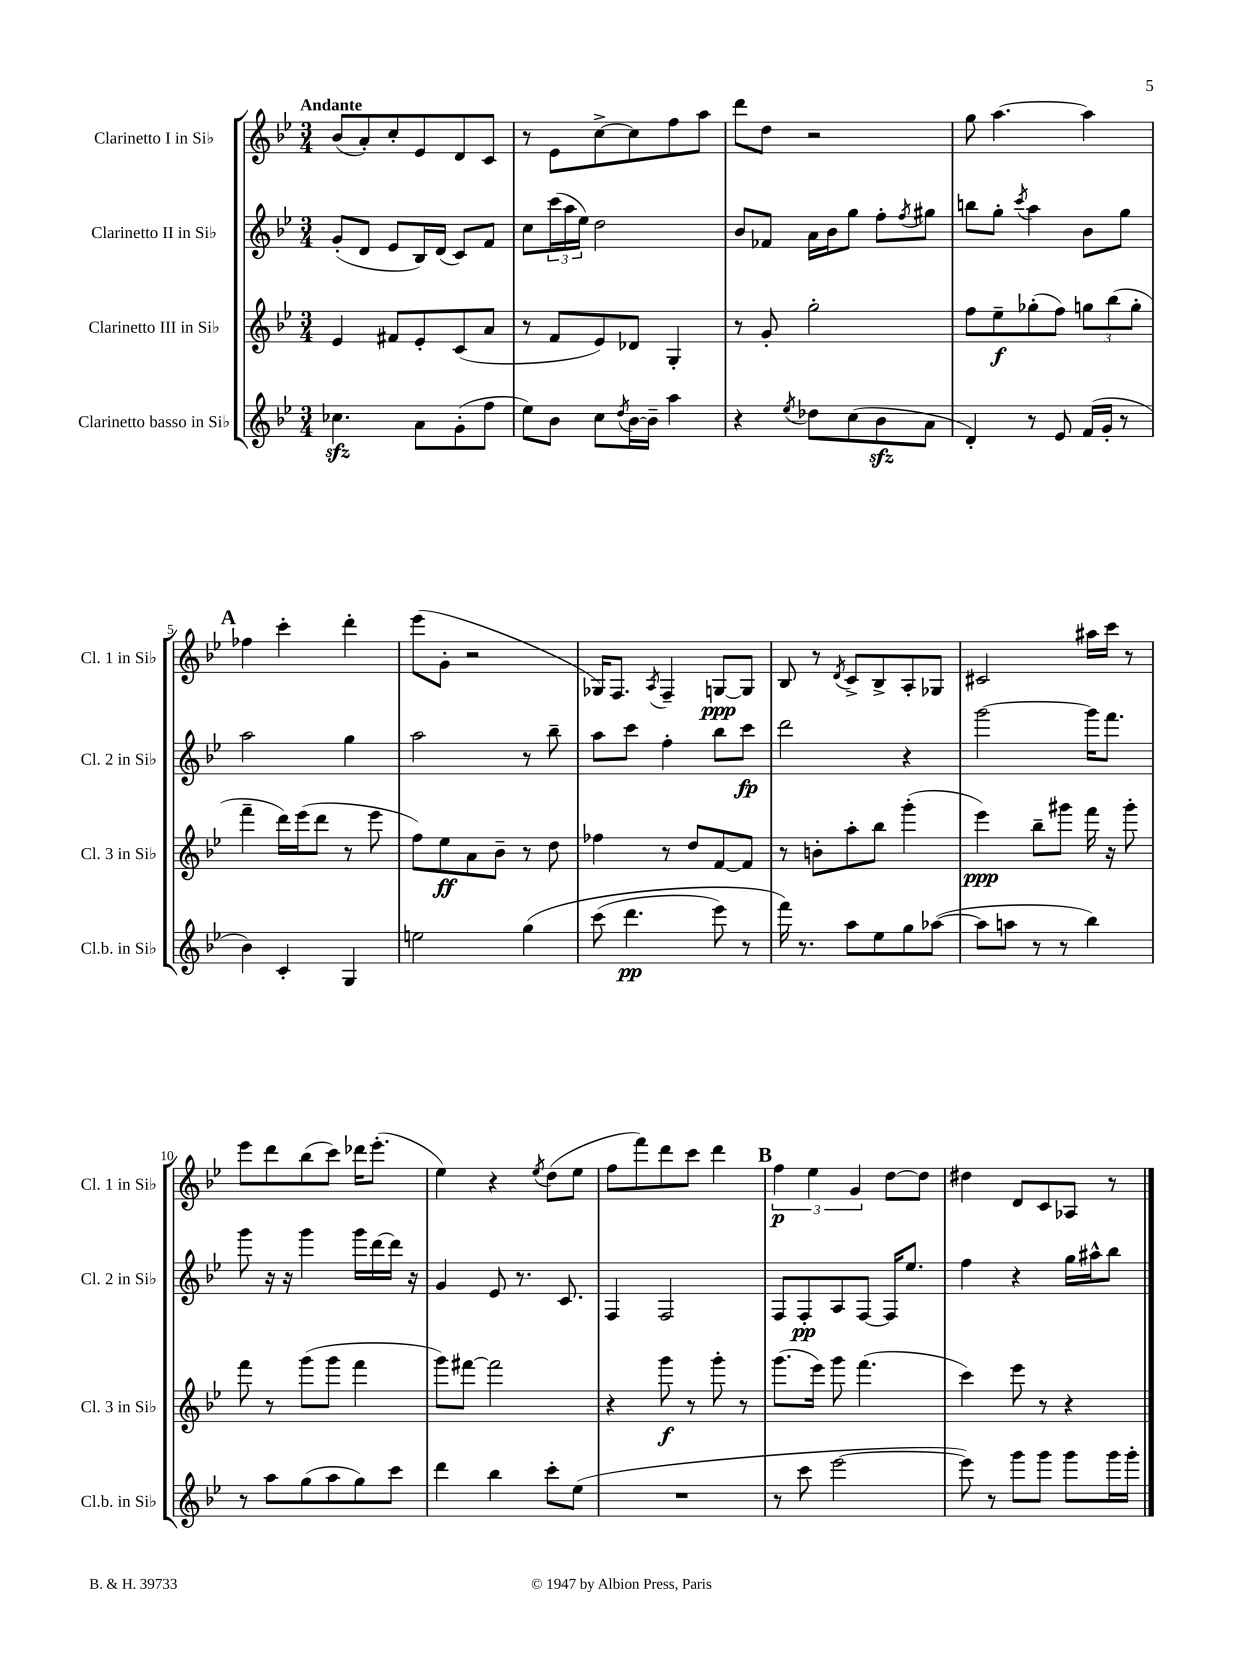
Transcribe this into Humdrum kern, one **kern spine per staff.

**kern	**kern	**kern	**kern
*staff4	*staff3	*staff2	*staff1
*clefG2	*clefG2	*clefG2	*clefG2
*k[b-e-]	*k[b-e-]	*k[b-e-]	*k[b-e-]
*M3/4	*M3/4	*M3/4	*M3/4
4.cc-	4e-	(8g'	(8b-
.	.	8d	8a')
.	8f#	8e-	8cc'
8a	8e-'	16B-)	8e-
.	.	(16d	.
(8g'	(8c	8c)	8d
8ff	8a	8f	8c
=	=	=	=
8ee-)	8r	8cc	8r
8b-	8f	(24ccc	8e-
.	.	24aa	.
.	.	24ee-)	.
8cc	8e-)	2dd	[8cc^
8qdd	.	.	.
[16b-	8d-	.	8cc]
16b-~]	.	.	.
4aa	4G'	.	8ff
.	.	.	8aa
=	=	=	=
4r	8r	8b-	8ddd
.	8g'	8f-	8dd
8qee-	.	.	.
8dd-	2gg'	16a	2r
.	.	16b-	.
(8cc	.	8gg	.
8b-	.	8ff'	.
.	.	8qff	.
8a	.	8gg#	.
=	=	=	=
4d')	8ff	8bb	8gg
.	8ee-~	8gg'	[4.aa
.	.	8qccc	.
8r	(8gg-'	4aa	.
8e-	8ff)	.	.
(16f	12gg	8b-	4aa]
16g'	.	.	.
.	(12bb-	.	.
8r	.	8gg	.
.	12gg'	.	.
=	=	=	=
4b-)	4fff~	2aa	4ff-
4c'	16ddd)	.	4ccc'
.	(16eee-	.	.
.	8ddd	.	.
4G	8r	4gg	4ddd'
.	8eee-	.	.
=	=	=	=
2ee	8ff)	2aa	(8eee-
.	8ee-	.	8g'
.	8a	.	2r
.	8b-~	.	.
&(4gg	8r	8r	.
.	8dd	8bb-~	.
=	=	=	=
(8ccc	4ff-	8aa	16G-)
.	.	.	8.F
4.ddd	.	8ccc	.
.	.	.	8qA
.	8r	4ff'	4F~
.	8dd	.	.
8eee-)	[8f	8bb-	[8G
8r	8f]	8ccc	8G]
=	=	=	=
16fff&)	8r	2ddd	8B-
8.r	.	.	.
.	8b'	.	8r
.	.	.	8qd
8aa	8aa'	.	8c^
8ee-	8bb-	.	8B-^
8gg	(4ggg'	4r	8A'
([8aa-	.	.	8G-
=	=	=	=
8aa-]	4eee-)	[2ggg	2c#
8aa	.	.	.
8r	8bb-~	.	.
8r	8ggg#	.	.
4bb-)	16fff	16ggg]	16aa#
.	16r	8.fff	16ccc
.	8ggg#'	.	8r
=	=	=	=
8r	8fff	8ggg	8eee-
8aa	8r	16r	8ddd
.	.	16r	.
(8gg	(8ggg	4ggg	(8bb-
8aa	8ggg	.	8ccc)
8gg)	4fff	16ggg	16ddd-
.	.	[16ddd	(8.eee-'
8ccc	.	16ddd]	.
.	.	16r	.
=	=	=	=
4ddd	8ggg)	4g	4ee-)
.	[8fff#	.	.
4bb-	2fff#]	8e-	4r
.	.	8.r	.
.	.	.	8qee-
8ccc'	.	.	(8dd
.	.	8.c	.
(8ee-	.	.	8ee-
=	=	=	=
2.r	4r	4F	8ff
.	.	.	8fff)
.	8ggg	2F	8ddd
.	8r	.	8ccc
.	8ggg'	.	4ddd
.	8r	.	.
=	=	=	=
8r	(8.ggg	8F	6ff
8ccc	.	8F'	.
.	.	.	6ee-
.	16eee-)	.	.
[2eee-	8ggg	8A	.
.	.	.	6g
.	(4.fff	[8F	.
.	.	16F]	[8dd
.	.	8.ee-	.
.	.	.	8dd]
=	=	=	=
8eee-])	4ccc)	4ff	4dd#
8r	.	.	.
8ggg	8eee-	4r	8d
8ggg	8r	.	8c
8ggg	4r	16gg	8A-
.	.	16aa#^^	.
16ggg	.	8bb-	8r
16ggg'	.	.	.
==	==	==	==
*-	*-	*-	*-
